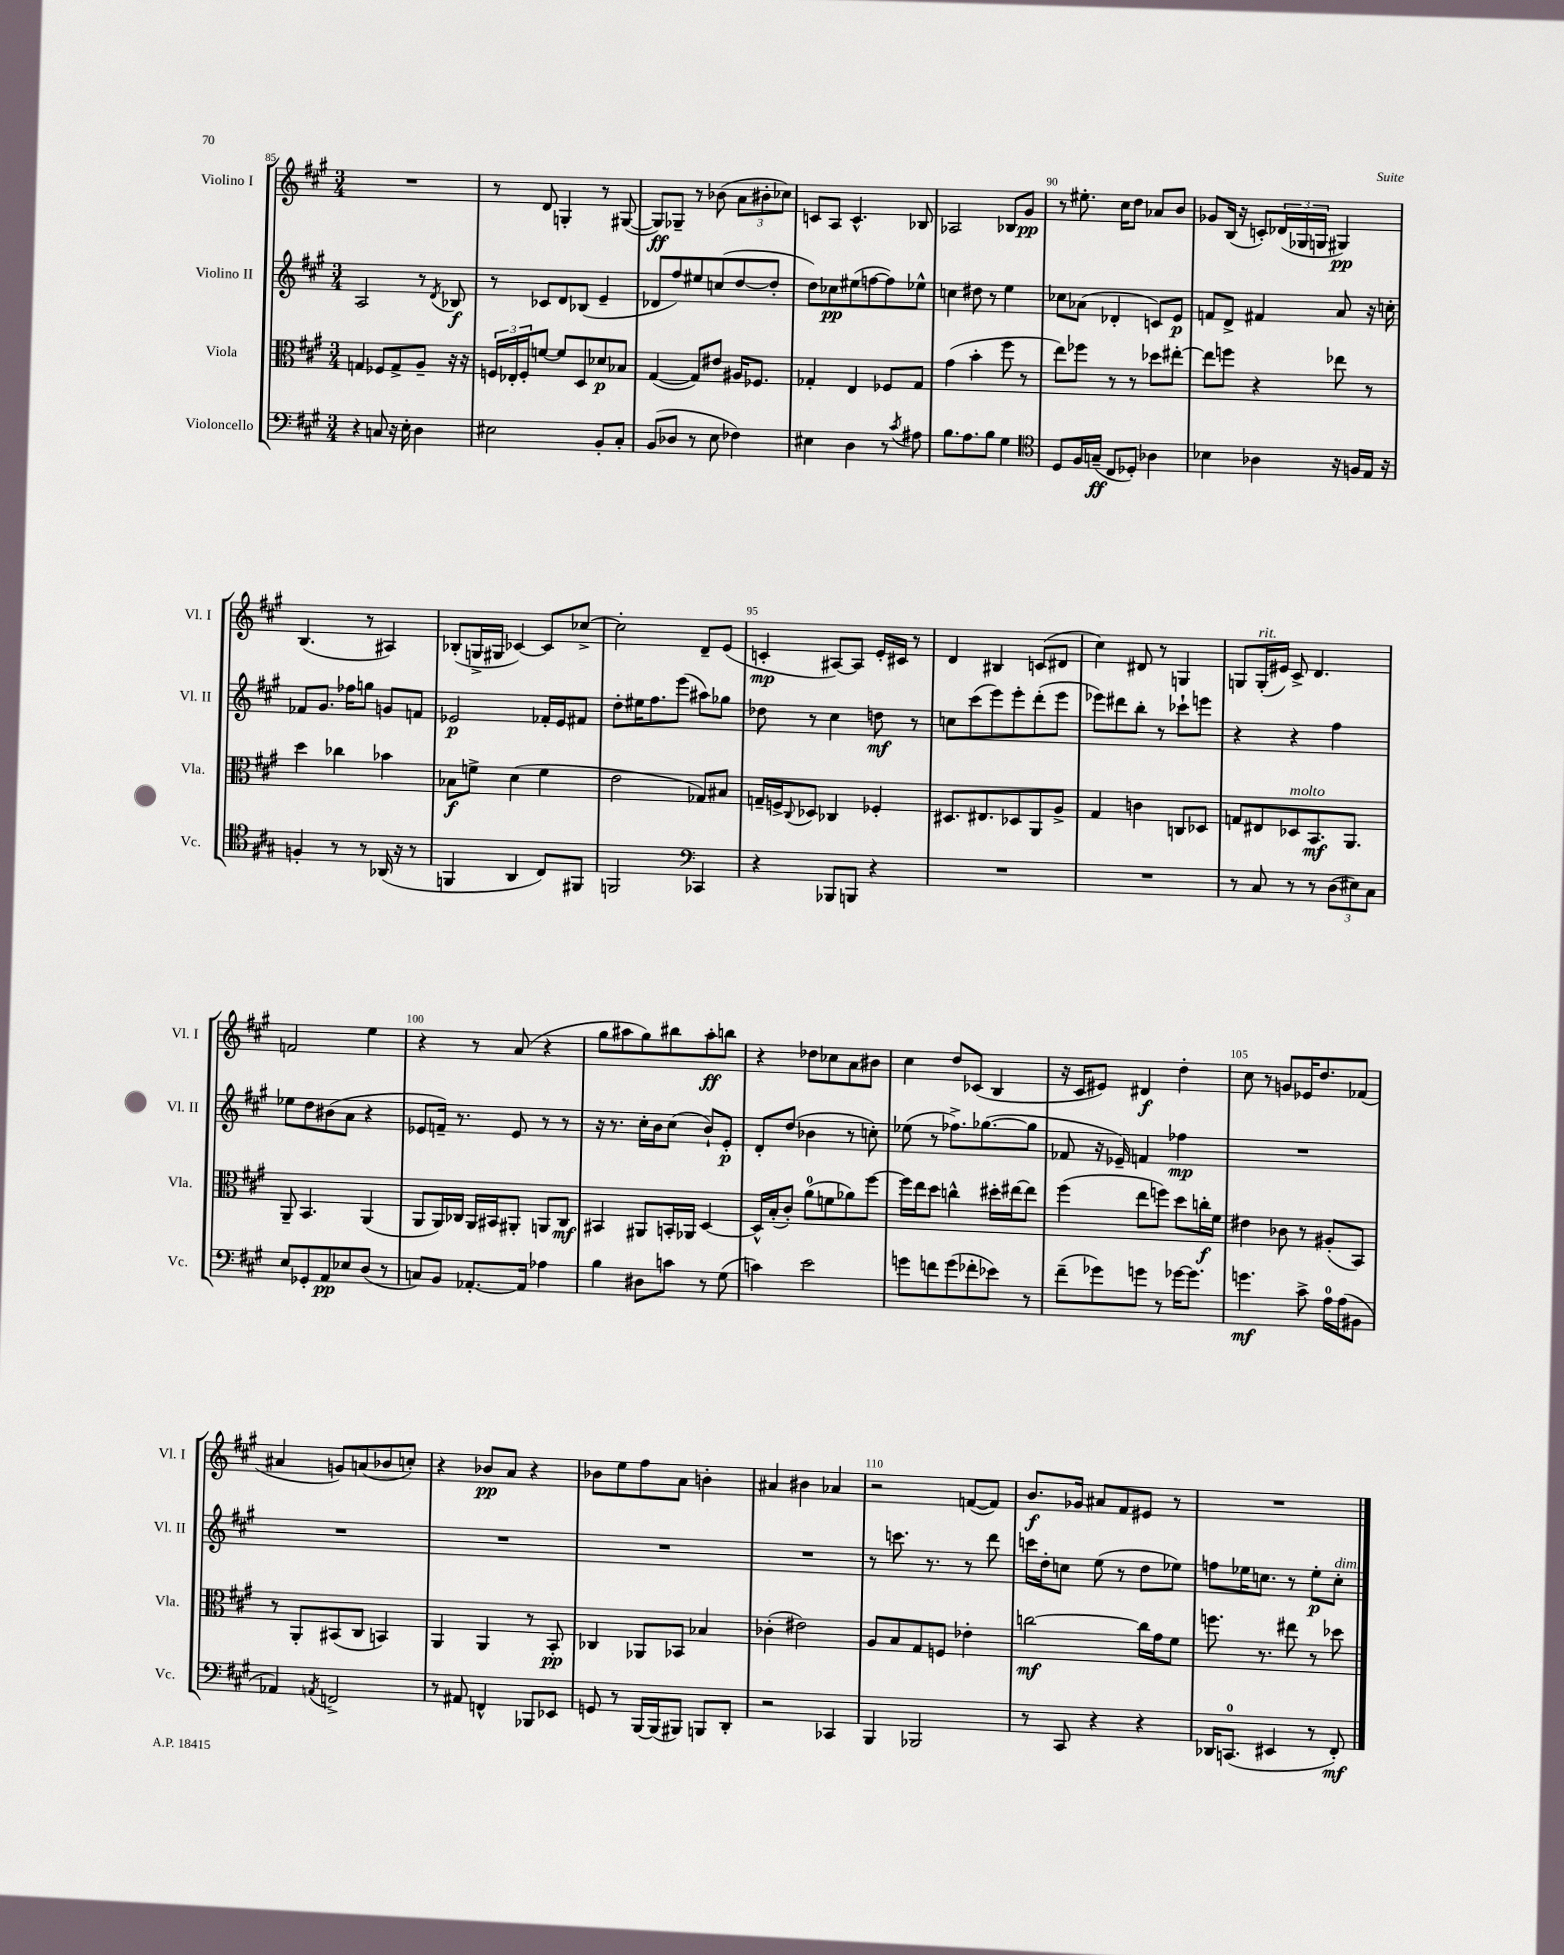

**kern	**kern	**kern	**kern
*staff4	*staff3	*staff2	*staff1
*clefF4	*clefC3	*clefG2	*clefG2
*k[f#c#g#]	*k[f#c#g#]	*k[f#c#g#]	*k[f#c#g#]
*M3/4	*M3/4	*M3/4	*M3/4
4r	4G	2A	2.r
8C	8F-	.	.
16r	8G^	.	.
16E'	.	.	.
4D	8A~	8r	.
.	.	8qd	.
.	16r	8B-	.
.	16r	.	.
=	=	=	=
2E#	24F	8r	8r
.	24E-'	.	.
.	24F'	.	.
.	[8f	8c-	8d
.	8f]	8d	4G'
.	8D	(8B-	.
8BB'	8d-	4e~	8r
8C#'	8B-	.	([8G#
=	=	=	=
(8BB	([4G#	8d-	8G#])
8D-	.	8ff#)	8G-~
8r	8G#])	8ee#	8r
8E	8e#	(8cc	(8b-
4F-)	16A#	[8dd	12a
.	8.F-	.	.
.	.	.	12b#'
.	.	8dd']	.
.	.	.	12cc-)
=	=	=	=
4E#	4G-'	8dd)	8c
.	.	8cc-	8A
4D	4E	(8ee#	4.c^^
.	.	[8ff	.
8r	8F-	8ff])	.
8qc#	.	.	.
8A#	8G-	8ee-^^	8B-
=	=	=	=
8.B	(4g#	4cc	2A-
8.A	.	.	.
.	4b'	8dd#	.
8B	.	8r	.
4G#	8ff#	4ee	8B-
.	8r	.	8g#
=	=	=	=
*clefC4	*	*	*
8D	8ee)	8cc-	8r
16F#	8ff-	(8a-	8.ee#'
(16G~	.	.	.
8C#	8r	4d-'	.
.	.	.	16cc#
8D-')	8r	.	8dd
4A-	8dd-	8c)	8a-
.	[8ee#'	8e	8b
=	=	=	=
4B-	8ee#]	8f	8g-
.	8ff	8d^	(16B
.	.	.	16r
4A-	4r	4f#	8c')
.	.	.	(24d-
.	.	.	24G-
.	.	.	24G
16r	8ee-	8a	4G#)
16F	.	.	.
16E	8r	16r	.
16r	.	16cc'	.
=	=	=	=
4F'	4dd	8f-	(4.B
.	.	8.g#	.
8r	4cc-	.	.
.	.	16ff-	.
8r	.	8gg	8r
(16AA-	4b-	8g	4A#)
16r	.	.	.
8r	.	8f	.
=	=	=	=
4FF	8B-	2e-	(8B-'
.	8f^	.	16G^
.	.	.	16G#
4AA	(4d	.	[4c-)
8C#)	4f	16f-'	8c-]
.	.	16e-	.
8FF#	.	8f#	[8cc-^
=	=	=	=
2FF	2e	8dd'	2cc-']
.	.	16ee#	.
.	.	8.ff#	.
.	.	(8eee	.
*clefF4	*	*	*
4CC-	8G-)	8aa#)	8d~
.	8B#	8gg-	(8e
=	=	=	=
4r	16G~	8dd-	4c'
.	16F^	.	.
.	8qqC#	.	.
.	8D-	8r	.
8BBB-	4C-	4cc#	[8A#)
8BBB	.	.	8A#]
4r	4F-'	8dd	16e'
.	.	.	16c#
.	.	8r	8r
=	=	=	=
2.r	8.D#	8cc	4d
.	.	(8ccc#	.
.	8.E#	.	.
.	.	8eee)	4B#
.	8D-	8eee'	.
.	8AA	(8ddd'	(8c
.	8A^	8eee	8d#
=	=	=	=
2.r	4G#	8eee-)	4cc#)
.	.	8ddd#	.
.	4c	8bb'	8d#
.	.	8r	8r
.	8C	8ccc-`	4G
.	8D-	8eee	.
=	=	=	=
8r	8G	4r	8G
8C#	8E#	.	(16G'
.	.	.	16e#)
8r	8D-	4r	8c#^
8r	8.BB	.	4.d
(12D	.	4ff#	.
.	8.AA	.	.
12E#)	.	.	.
12C#	.	.	.
=	=	=	=
8E	8AA~	8ee-	2f
8GG-'	4.BB	8dd	.
8AA	.	(8b#	.
8E-	.	8a	.
(8D	(4AA	4r	4ee
8r	.	.	.
=	=	=	=
8C)	8AA	8e-	4r
8BB	16AA)	16f~)	.
.	16C-	8.r	.
[8.AA-'	16AA	.	8r
.	16BB#	.	.
.	8AA#'	8e-	(8a
16AA-]	.	.	.
4A-	8AA	8r	4r
.	8C-	8r	.
=	=	=	=
4B	4BB#	16r	8gg#
.	.	8.r	.
.	.	.	8aa#
8D#	8AA#	16cc#'	8gg#)
.	.	16b	.
8c	16BB'	(8cc#	8bb#
.	16AA-	.	.
8r	[4D	8b`)	8aa#'
(8G#	.	8e'	8bb
=	=	=	=
4c)	16D^^]	8d'	4r
.	(16B'	.	.
.	8c#')	(8dd	.
2e	(8a	4b-	8dd-
.	8f	.	8cc-
.	8a-)	8r	8a
.	[8ff#	8cc')	8b#
=	=	=	=
8g	16ff#]	(8ee-	4cc#
.	16ee	.	.
8f	8dd	8r	.
(8g	4cc^^	8.ff-^)	8dd
8f-'	.	.	(8c-
.	.	([8.gg-	.
8e-)	16dd#'	.	4B
.	[16ee#	.	.
8r	8ee#]	8gg-]	.
=	=	=	=
(8f#~	(4ff#	8f-	16r
.	.	.	16c#
8g-)	.	16r	8e#)
.	.	16e-~)	.
8g	8ee	4f	4d#
8r	8ff)	.	.
[16g-	8dd	4ff-	4dd'
8.g-]	.	.	.
.	16cc'	.	.
.	16f#	.	.
=	=	=	=
4.g	4e#	2.r	8cc#
.	.	.	8r
.	8c-	.	8g
8c#^	8r	.	16e-
.	.	.	8.dd
16A	(8A#'	.	.
(16A	.	.	.
8BB#	8BB)	.	(8f-
=	=	=	=
4AA-)	8r	2.r	4a#
.	8AA'	.	.
8qAA	.	.	.
2FF^	(8BB#	.	8g)
.	8C#	.	(8a
.	4BB)	.	8b-
.	.	.	8cc')
=	=	=	=
8r	4AA	2.r	4r
8AA#	.	.	.
4FF^^	4AA	.	8b-
.	.	.	8a
8BBB-	8r	.	4r
8EE-	8BB'	.	.
=	=	=	=
8GG	4C-	2.r	8b-
8r	.	.	8ee
[16BBB	8AA-	.	8ff#
(16BBB]	.	.	.
8BBB#)	8BB-	.	8a
8BBB	4B-	.	4b'
8DD'	.	.	.
=	=	=	=
2r	(4c-'	2.r	4a#
.	2e#)	.	4b#
4CC-	.	.	4a-
=	=	=	=
4BBB	8A	8r	2r
.	8B	8.ccc	.
2BBB-	8G#	.	.
.	.	8.r	.
.	8F	.	.
.	4e-'	8r	([8f
.	.	8ddd	8f])
=	=	=	=
8r	[2cc	16ccc	8.b
.	.	16dd'	.
8CC#	.	8cc	.
.	.	.	16g-
4r	.	(8ee	8a#
.	.	8r	8f#
4r	16cc]	8dd	8e#
.	16g#	.	.
.	8f#	8ee-)	8r
=	=	=	=
16DD-	8.ff	8ff	2.r
(8.CC	.	.	.
.	.	16ee-	.
.	8.r	8.cc	.
4EE#	.	.	.
.	8ee#	8r	.
8r	8r	8ee-'	.
8FF#')	8dd-	8cc'	.
==	==	==	==
*-	*-	*-	*-
